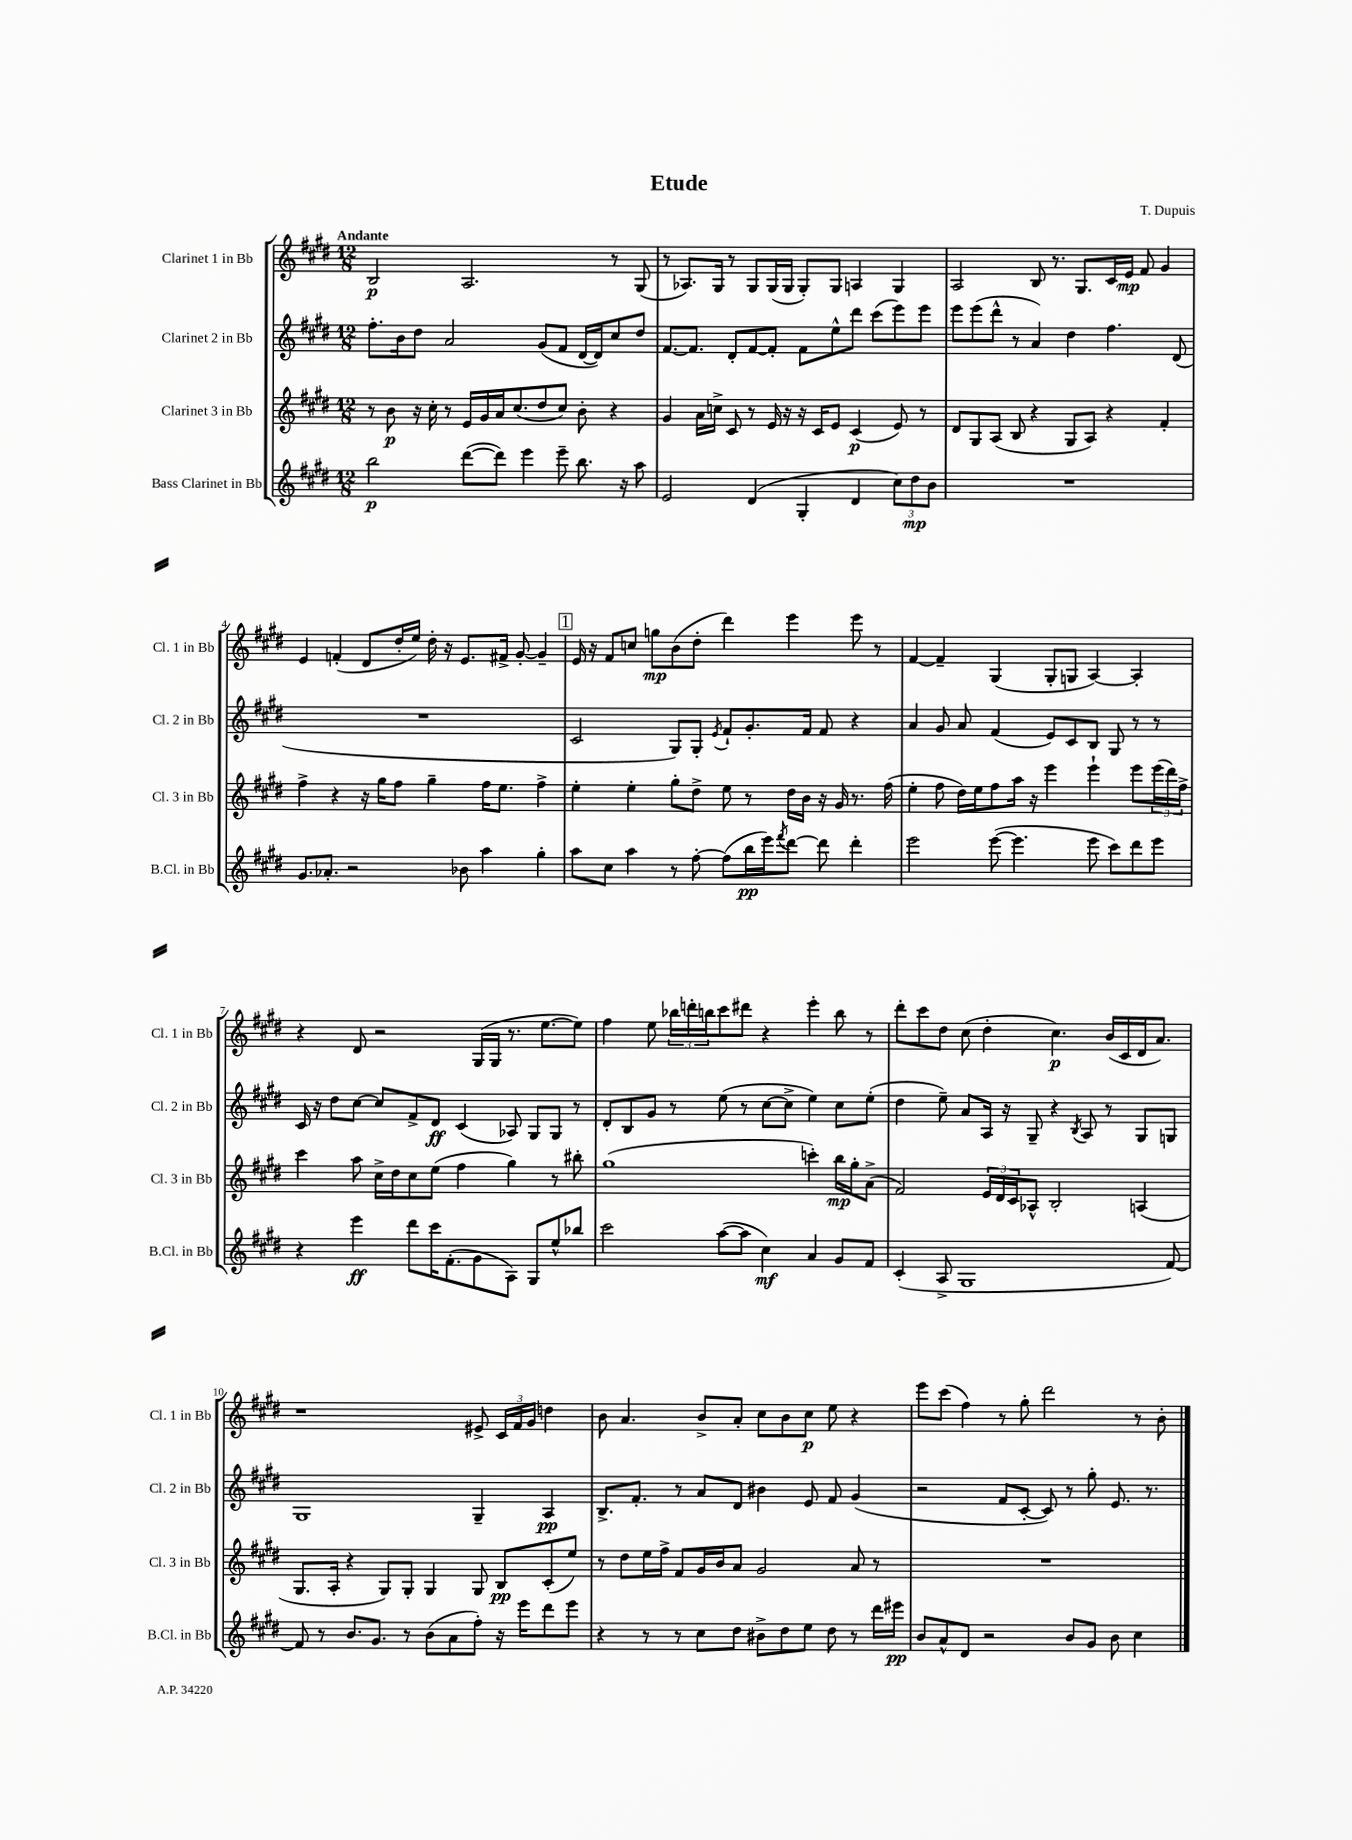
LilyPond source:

\header { title = "Etude" composer = "T. Dupuis" }
<<
\new StaffGroup <<
\new Staff = "s0" \with { instrumentName = "Clarinet 1 in Bb" shortInstrumentName = "Cl. 1 in Bb" } {
    \clef treble \key e \major \numericTimeSignature \time 12/8 \tempo "Andante"
    b2\p a2. r8 gis8( |
    r8 aes8.) gis16 r8 gis8 gis16( gis16 gis8-.) gis8 a4 gis4 |
    a2 b8 r8. gis8. cis'16 e'16\mp fis'8 gis'4 |
    e'4 f'4-.( dis'8 dis''16-. e''16) dis''16-. r16 e'8. fis'16-> gis'8~-. gis'4-- |
    \mark \markup { \box "1" } e'16 r16 fis'8 c''8 g''8\mp b'8( dis''8-. dis'''4) e'''4 e'''8 r8 |
    fis'4~ fis'4-- gis4( gis8-. g8 a4~) a4-. |
    r4 dis'8 r2 gis16( gis16 r8. e''8.~ e''8) |
    fis''4 e''8 \tuplet 3/2 { bes''16 d'''16-. b''16 } cis'''8 dis'''8 r4 e'''4-. b''8 r8 |
    dis'''8-. cis'''8 dis''8 cis''8( dis''4-. cis''4.\p) b'16( cis'16 dis'16 a'8.) |
    r1 eis'8-> \tuplet 3/2 { cis'16 fis'16 gis'16 } d''4 |
    b'8 a'4. b'8-> a'8-. cis''8 b'8 cis''8\p e''8 r4 |
    e'''8 cis'''8( fis''4) r8 gis''8-. dis'''2 r8 b'8-. \bar "|." |
}
\new Staff = "s1" \with { instrumentName = "Clarinet 2 in Bb" shortInstrumentName = "Cl. 2 in Bb" } {
    \clef treble \key e \major \numericTimeSignature \time 12/8
    fis''8.-. b'16 dis''8 a'2 gis'8( fis'8 dis'16~ dis'16) cis''8 dis''8 |
    fis'8.~ fis'8. dis'8-. fis'8~ fis'8-. fis'8 e''8-^ dis'''8 cis'''8( e'''8) e'''8 |
    e'''8 e'''8( dis'''8-^ r8 a'4) dis''4 fis''4. dis'8( |
    R1. |
    \mark \markup { \box "1" } cis'2 gis8) gis8-. \acciaccatura { e'8 } fis'8-! gis'8.-. fis'16 fis'8 r4 |
    a'4 gis'8 a'8 fis'4( e'8) cis'8 b8 gis8 r8 r8 |
    cis'16 r16 dis''8 cis''8~ cis''8 fis'8-> dis'8\ff cis'4( aes8) gis8 gis8 r8 |
    dis'8-. b8 gis'8 r8 e''8( r8 cis''8~ cis''8-> e''4) cis''8 e''8-.( |
    dis''4 e''8--) a'8 a16 r16 gis8-- r4 \acciaccatura { b8 } a8 r8 gis8 g8 |
    gis1 gis4-- a4\pp |
    b8.-> fis'8.-. r8 a'8 dis'8 bis'4 e'8 fis'8 gis'4( |
    r2 fis'8 cis'8~-. cis'8) r8 gis''8-. e'8. r8. \bar "|." |
}
\new Staff = "s2" \with { instrumentName = "Clarinet 3 in Bb" shortInstrumentName = "Cl. 3 in Bb" } {
    \clef treble \key e \major \numericTimeSignature \time 12/8
    r8 b'8\p r16 cis''16-. r8 e'16 gis'16 a'16 cis''8.( dis''8 cis''8) b'8-. r4 |
    gis'4 a'16 c''16-> cis'8 r8 e'16 r16 r16 cis'16 e'8 cis'4\p( e'8) r8 |
    dis'8 gis8 a8( b8 r4 gis8 a8) r4 fis'4-. |
    fis''4-> r4 r16 gis''16 fis''8 gis''4-- fis''16 e''8. fis''4-> |
    \mark \markup { \box "1" } e''4-. e''4-. gis''8-. dis''8-> e''8 r8 dis''16 b'16 r16 gis'16 r8. fis''16( |
    e''4-. fis''8 dis''16) e''16 fis''8 a''16 r16 e'''4 e'''4-! e'''8 \tuplet 3/2 { e'''16( dis'''16) fis''16-> } |
    cis'''4 a''8 cis''16-> dis''16 cis''8 e''8( fis''4 gis''4) r8 bis''8-. |
    gis''1( c'''4-.) b''16\mp gis''16-. a'8->( |
    fis'2) \tuplet 3/2 { e'16 dis'16 cis'16 } aes8-^ b2-. a4( |
    gis8. a16-. r4 gis8) gis8-. gis4 gis8 b8\pp cis'8-.( e''8) |
    r8 dis''8 e''16 fis''16-> fis'8 gis'16 b'16 a'8 gis'2 a'8 r8 |
    R1. \bar "|." |
}
\new Staff = "s3" \with { instrumentName = "Bass Clarinet in Bb" shortInstrumentName = "B.Cl. in Bb" } {
    \clef treble \key e \major \numericTimeSignature \time 12/8
    b''2\p dis'''8~( dis'''8) e'''4 e'''8-- b''8. r16 a''8 |
    e'2 dis'4( gis4-. dis'4 \tuplet 3/2 { cis''8) dis''8\mp b'8 } |
    R1. |
    gis'8. aes'8.-. r2 bes'8 a''4 gis''4-. |
    \mark \markup { \box "1" } a''8 cis''8 a''4 r8 fis''8~-. fis''8( b''16\pp e'''16) \acciaccatura { fis'''8 } dis'''8~ dis'''8 dis'''4-. |
    e'''2 e'''8~( e'''4. e'''8 cis'''8) dis'''8 e'''8 |
    r4 e'''4\ff dis'''8 cis'''16 fis'8.-.( gis'8 a8) gis8 e''8-^ bes''8 |
    cis'''2 a''8~( a''8 cis''4\mf) a'4 gis'8 fis'8 |
    cis'4-.( a8-> gis1 fis'8~) |
    fis'8 r8 b'8. gis'8. r8 b'8( a'8 fis''8-.) r16 e'''16 dis'''8 e'''8 |
    r4 r8 r8 cis''8 dis''8 bis'8-> dis''8 e''8 dis''8 r8 dis'''16 eis'''16\pp |
    b'8 a'8-^ dis'8 r2 b'8 gis'8 b'8 cis''4 \bar "|." |
}
>>
>>
